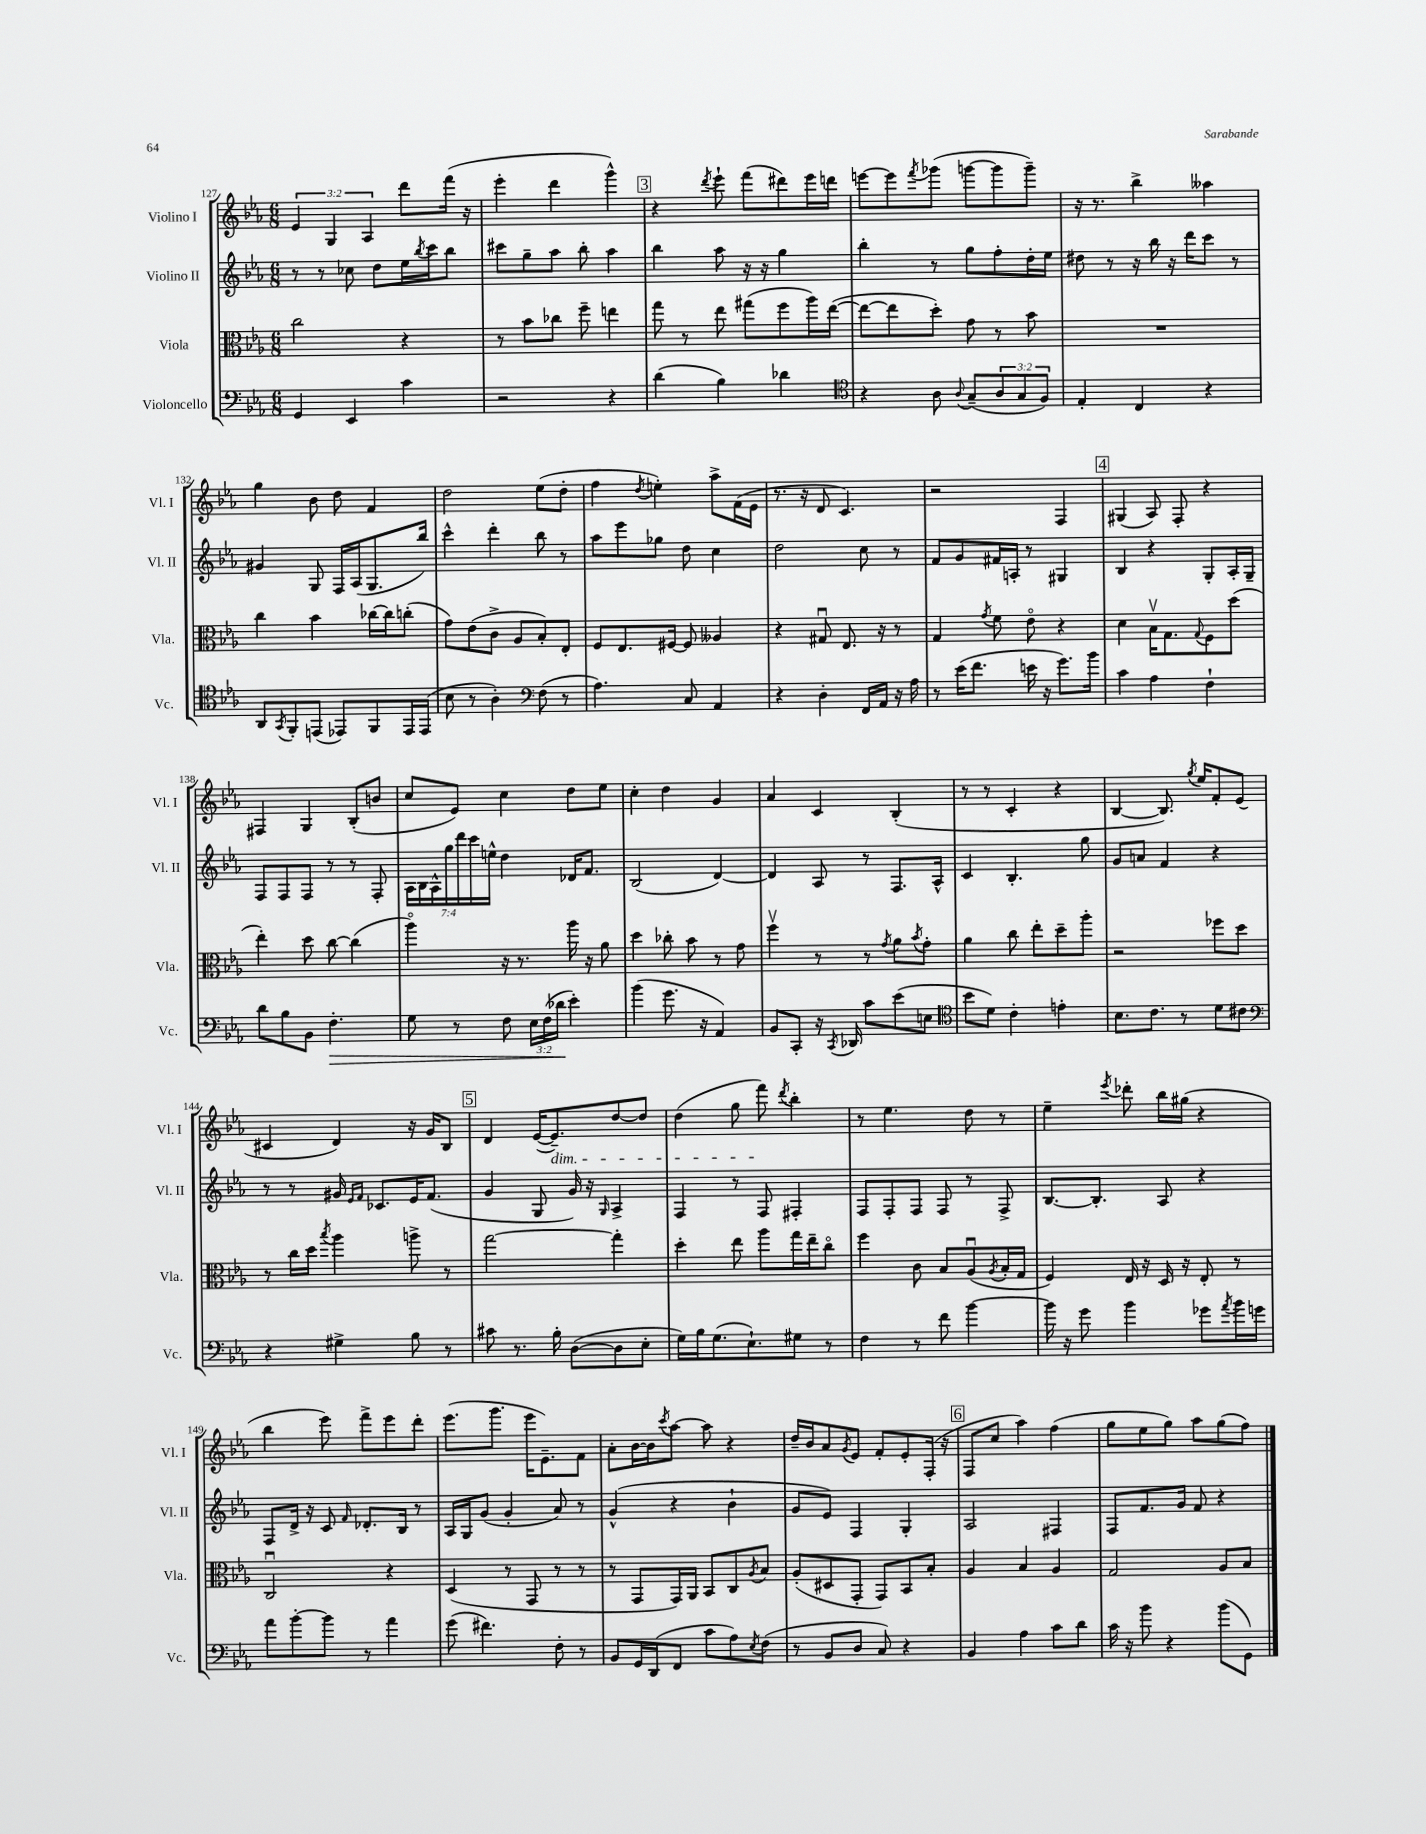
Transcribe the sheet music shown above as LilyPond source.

<<
\new StaffGroup <<
\new Staff = "s0" \with { instrumentName = "Violino I" shortInstrumentName = "Vl. I" } {
    \clef treble \key ees \major \numericTimeSignature \time 6/8 \override Staff.TupletNumber.text = #tuplet-number::calc-fraction-text
    \tuplet 3/2 { ees'4 g4 aes4 } d'''8 f'''16( r16 |
    ees'''4-. d'''4 g'''4-^) |
    \mark \markup { \box "3" } r4 \acciaccatura { d'''8 } ees'''8-! f'''8( dis'''8) ees'''16 d'''16 |
    e'''8~ e'''8 \acciaccatura { f'''8 } ges'''8( g'''8~ g'''8 g'''8--) |
    r16 r8. bes''4-> aeses''4 |
    g''4 bes'8 d''8 f'4 |
    d''2 ees''8( d''8-. |
    f''4 \acciaccatura { d''8 } e''4-.) aes''8-> f'16( ees'16 |
    r8. r16 d'8 c'4.) |
    r2 f4 |
    \mark \markup { \box "4" } gis4( aes8) f8-. r4 |
    fis4 g4 bes8-.( b'8 |
    c''8 ees'8) c''4 d''8 ees''8 |
    c''4-. d''4 g'4 |
    aes'4 c'4 bes4-.( |
    r8 r8 c'4-. r4 |
    bes4~ bes8.) \acciaccatura { g''8 } ees''16 f'8-. ees'8( |
    cis'4 d'4) r16 g'16 bes8 |
    \mark \markup { \box "5" } d'4 ees'16~( ees'8.--\dim) d''8~ d''8 |
    d''4( g''8 f'''8\!) \acciaccatura { d'''8 } bes''4-. |
    r8 ees''4. d''8 r8 |
    ees''4-- \acciaccatura { ees'''8 } des'''8-. bes''16 gis''16( r4 |
    bes''4 ees'''8) f'''8-> ees'''8 d'''8-. |
    ees'''8.( g'''8. ees'''16 ees'8.--) f'8 |
    aes'8-. bes'16~ bes'16 \acciaccatura { c'''8 } aes''8~ aes''8 r4 |
    d''16-- bes'16 aes'8 \acciaccatura { g'8 } ees'8 f'8-. ees'8-. f16-.( r16 |
    \mark \markup { \box "6" } f8 c''8 aes''4) f''4( |
    g''8 ees''8 g''8) aes''8 g''8( f''8) \bar "|." |
}
\new Staff = "s1" \with { instrumentName = "Violino II" shortInstrumentName = "Vl. II" } {
    \clef treble \key ees \major \numericTimeSignature \time 6/8 \override Staff.TupletNumber.text = #tuplet-number::calc-fraction-text
    r8 r8 ces''8 d''8 ees''16 \acciaccatura { bes''8 } c'''16 bes''8 |
    cis'''8 g''8-- aes''8 bes''8-. aes''4 |
    \mark \markup { \box "3" } bes''4 aes''8 r16 r16 g''4 |
    bes''4-. r8 g''8 f''8-. d''16-. ees''16 |
    dis''8 r8 r16 bes''16 r16 d'''16 c'''8 r8 |
    gis'4 g8 f16 aes16( g8. bes''16) |
    c'''4-^ d'''4-. bes''8 r8 |
    aes''8 ees'''8 ges''8 d''8 c''4 |
    d''2 c''8 r8 |
    f'8 g'8 fis'16 a16-. r8 gis4 |
    \mark \markup { \box "4" } bes4 r4 g8-. aes16-. g16-- |
    f8 f8 f8 r8 r8 f8-. |
    \tuplet 7/4 { aes16 bes16 aes16-^ g''16 d'''16 c'''16 e''16-^ } d''4 des'16 f'8. |
    bes2( d'4~) |
    d'4 aes8 r8 f8. aes16-^ |
    c'4 bes4.-. g''8 |
    g'8 a'8 f'4 r4 |
    r8 r8 gis'16 \grace { ees'16 f'16 } ces'8. ees'16 f'8.( |
    \mark \markup { \box "5" } g'4 g8 g'16) r16 \grace { g16 } aes4-> |
    f4 r8 f8 fis4-. |
    f8 f8-. f8 f8 r8 f8-> |
    bes8.~ bes8.-. aes8 r4 |
    f8 d'16-> r16 c'8 \grace { f'16 } des'8.-. bes16 r8 |
    aes16 g16 g'8( g'4-. aes'8) r8 |
    g'4-^( r4 bes'4-! |
    g'8 ees'8) f4 g4-. |
    \mark \markup { \box "6" } aes2 fis4 |
    f8 f'8. g'16 f'8 r4 \bar "|." |
}
\new Staff = "s2" \with { instrumentName = "Viola" shortInstrumentName = "Vla." } {
    \clef alto \key ees \major \numericTimeSignature \time 6/8
    c''2 r4 |
    r8 bes'8 ces''8 f''8-- e''4 |
    \mark \markup { \box "3" } g''8 r8 ees''8 gis''8( f''8 aes''16) ees''16~( |
    ees''8~ ees''8 d''8-.) g'8 r8 bes'8 |
    R2. |
    c''4 bes'4 ces''16~ ces''16 c''8-.( |
    g'8) ees'8( c'8-> aes8 bes8-.) ees8-. |
    f8 ees8. fis16~ fis8 aeses4 |
    r4 gis8\downbow ees8. r16 r8 |
    g4 \acciaccatura { g'8 } f'8 ees'8\flageolet r4 |
    \mark \markup { \box "4" } d'4 bes16\upbow g8. \appoggiatura { g8 } f8 d''8( |
    ees''4-.) d''8 c''8~ c''4( |
    aes''4\flageolet) r16 r8. aes''16 r16 aes'8 |
    d''4 ces''8-. bes'8 r8 g'8 |
    f''4\upbow r8 r8 \acciaccatura { g'8 } aes'8 \acciaccatura { bes'8 } g'8-. |
    aes'4 c''8 ees''8-. d''8-- aes''8-. |
    r2 fes''8 d''8 |
    r8 c''16 d''16 \acciaccatura { bes''8 } aes''4 a''8-> r8 |
    \mark \markup { \box "5" } g''2~ g''4-. |
    d''4-. ees''8 aes''8 g''16 ees''16-- c''8\flageolet |
    f''4 c'8 bes8 aes8\downbow( \acciaccatura { aes8 } bes16-. g16 |
    f4) ees16 r16 d16 r16 ees8-. r8 |
    c2\downbow r4 |
    d4( r8 g,8 r8 r8 |
    r8 g,8 g,16) aes,16 bes,8 c8 \acciaccatura { aes8 } bes8 |
    aes8-.( dis8 g,8-. g,8) bes,8 bes8-. |
    \mark \markup { \box "6" } aes4 bes4 aes4 |
    g2 aes8 bes8 \bar "|." |
}
\new Staff = "s3" \with { instrumentName = "Violoncello" shortInstrumentName = "Vc." } {
    \clef bass \key ees \major \numericTimeSignature \time 6/8 \override Staff.TupletNumber.text = #tuplet-number::calc-fraction-text
    g,4 ees,4 c'4 |
    r2 r4 |
    \mark \markup { \box "3" } d'4( bes4) des'4 |
    \clef tenor r4 aes8 \appoggiatura { aes8 } g8--( \tuplet 3/2 { aes8 g8 f8) } |
    ees4-. c4 r4 |
    aes,8 \acciaccatura { g,8 } f,8-. e,8( ees,8) f,8 ees,16 ees,16( |
    bes8 r8 aes4-.) \clef bass f8( r8 |
    aes4.) c8 aes,4 |
    r4 d4-. f,16 aes,16 r16 aes16 |
    r8 ees'16( f'8. e'16 r16 g'8.) bes'16 |
    \mark \markup { \box "4" } c'4 aes4 f4-! |
    d'8 bes8 bes,8 f4.-.\> |
    g8 r8 f8 \tuplet 3/2 { ees16 f16( des'16\! } ees'4-.) |
    bes'4( g'8. r16 aes,4) |
    bes,8 c,8-. r16 \acciaccatura { c,8 } des,16 c'8 ees'8( e8 |
    \clef tenor bes'8 d'8) c'4-. e'4-. |
    bes8. c'8. r8 d'8 cis'8 |
    \clef bass r4 gis4-> bes8 r8 |
    \mark \markup { \box "5" } cis'8 r8. bes16-. d8~( d8 ees8-. |
    g16) bes16 g8.( ees8.-!) gis8 r8 |
    f4 r8 f'8 bes'4~ |
    bes'16 r16 g'8 bes'4 ges'8 \acciaccatura { aes'8 } bes'16 g'16 |
    aes'8 bes'8~-. bes'8 r8 aes'4 |
    g'8( fis'4.) f8-. r8 |
    bes,8 g,16 d,16( f,8 c'8 aes8) \acciaccatura { ees8 } f8( |
    r8 bes,8 d8 c8) r4 |
    \mark \markup { \box "6" } bes,4 aes4 c'8 d'8 |
    c'16 r16 bes'8 r4 bes'8( g,8) \bar "|." |
}
>>
>>
\layout { \context { \Score currentBarNumber = #127 } }
